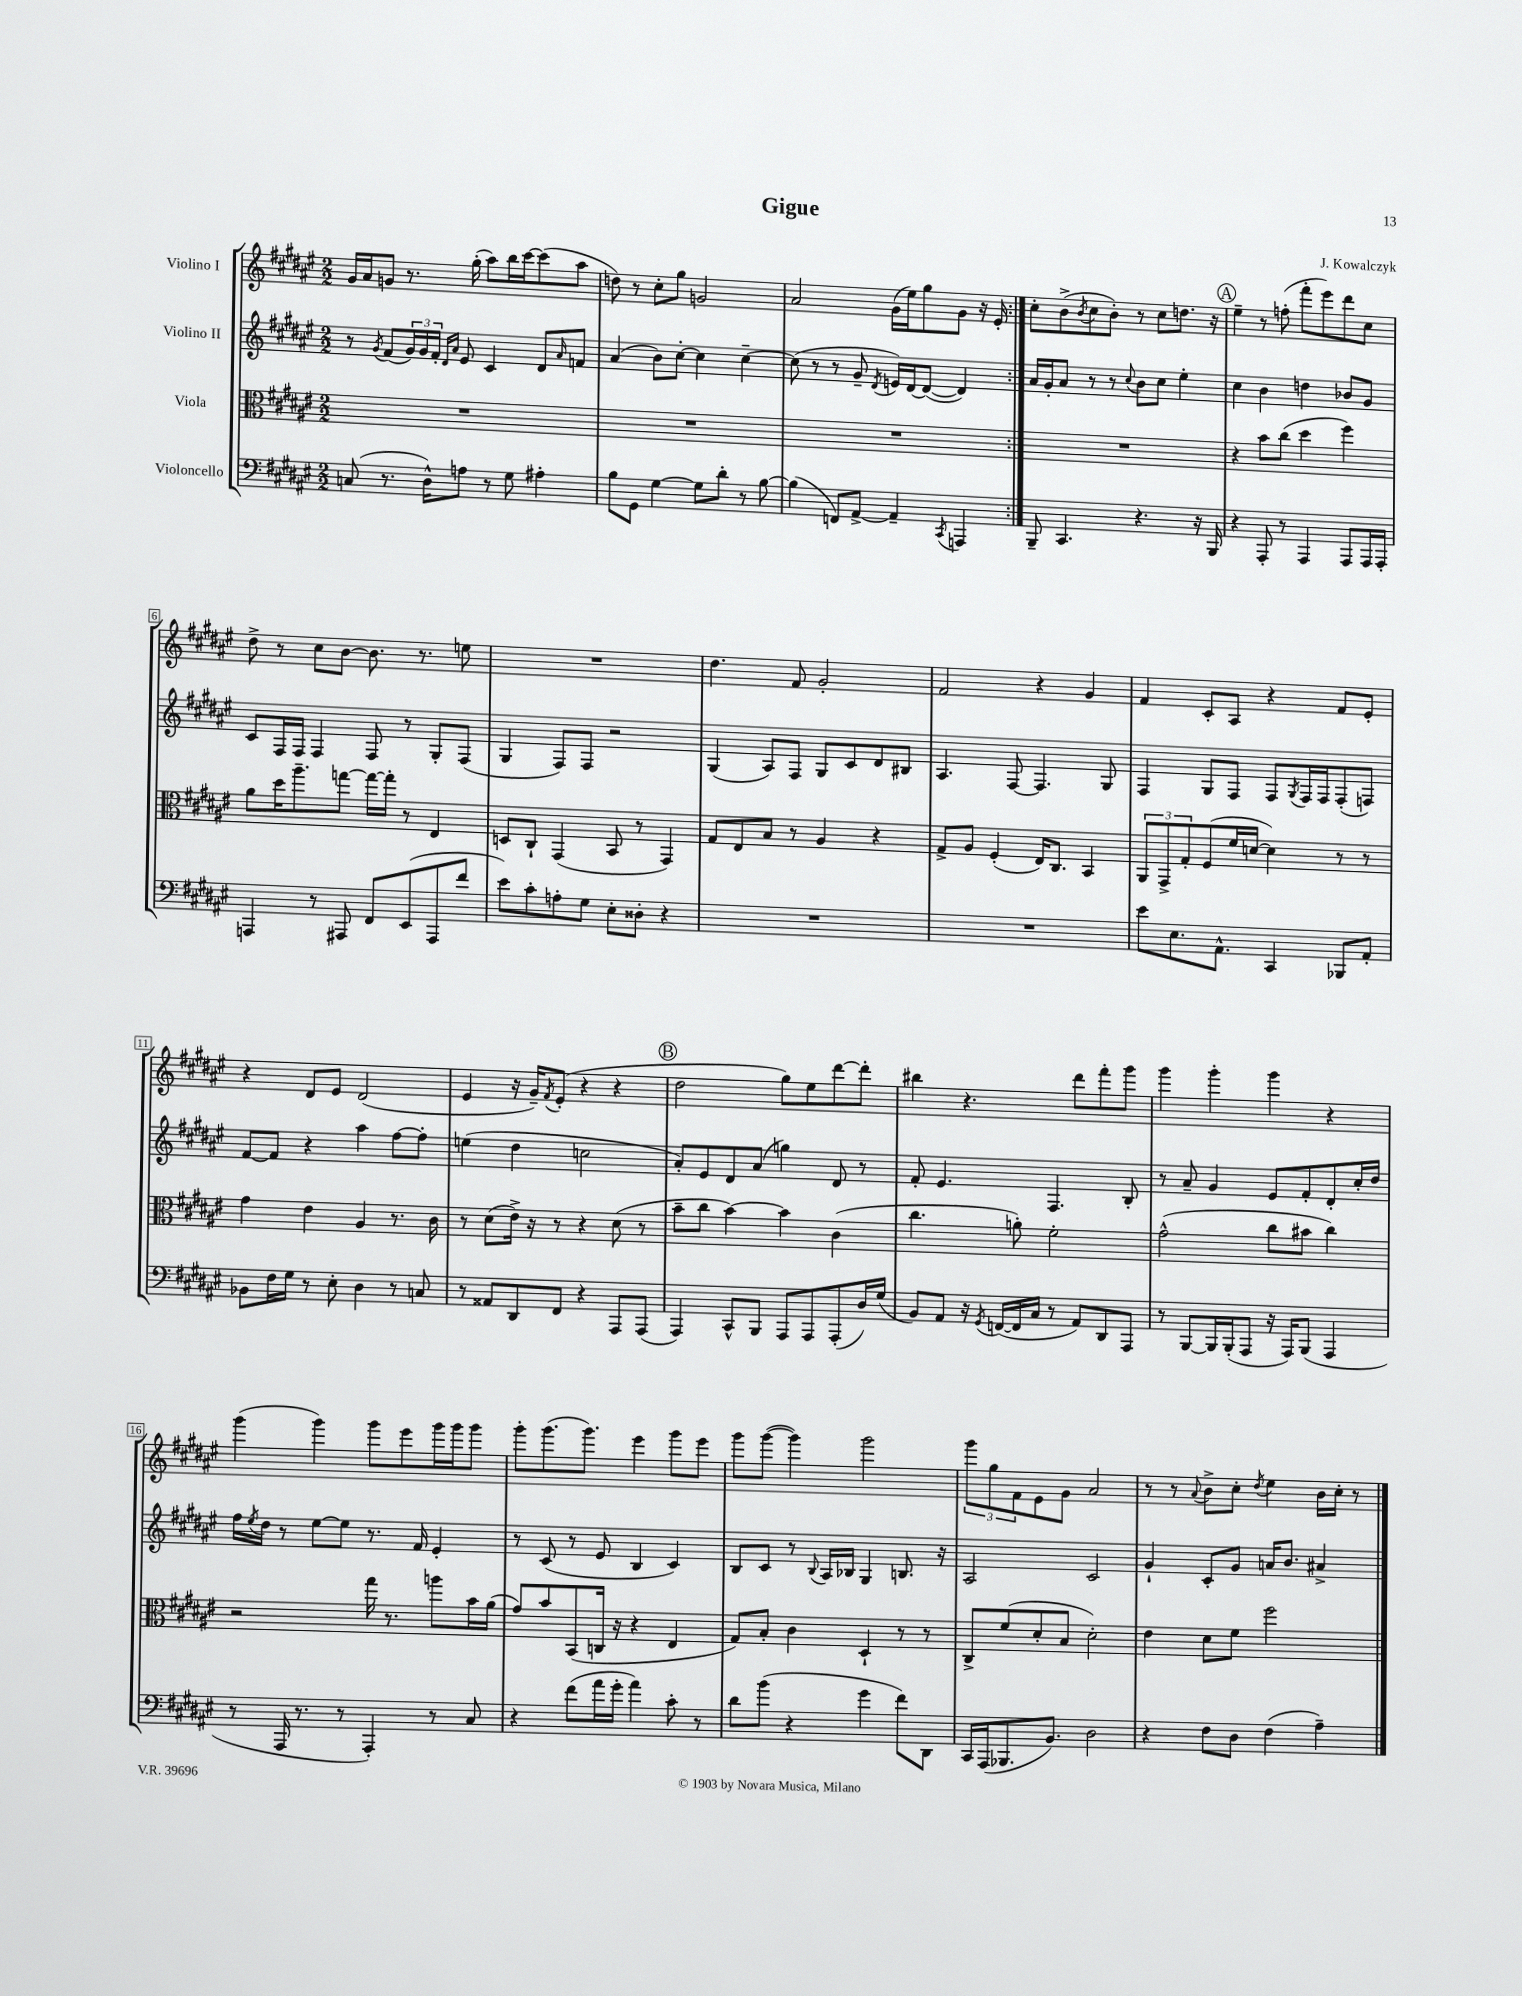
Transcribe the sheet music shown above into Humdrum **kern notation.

**kern	**kern	**kern	**kern
*staff4	*staff3	*staff2	*staff1
*clefF4	*clefC3	*clefG2	*clefG2
*k[f#c#g#d#a#e#]	*k[f#c#g#d#a#e#]	*k[f#c#g#d#a#e#]	*k[f#c#g#d#a#e#]
*M2/2	*M2/2	*M2/2	*M2/2
(8C	1r	8r	16g#
.	.	.	16a#
.	.	8qg#	.
8.r	.	(8f#	8g
.	.	24g#)	8.r
.	.	24g#	.
16D#^^)	.	.	.
.	.	24f#'	.
.	.	16qqd#	.
.	.	16qqa#	.
8A	.	8e#	.
.	.	.	(16gg#'
8r	.	4c#	8aa#)
8G#	.	.	16bb
.	.	.	[16ccc#
4A#'	.	8d#	(8ccc#]
.	.	16qqa#	.
.	.	8f	8aa#
=	=	=	=
8B	1r	(4a#	8dd)
8GG#	.	.	8r
[4G#	.	8b)	8cc#'
.	.	[8cc#'	8gg#
8G#]	.	4cc#]	2g
8d#'	.	.	.
8r	.	[4cc#~	.
[8B	.	.	.
=	=	=	=
(4B]	1r	(8cc#]	2a#
.	.	8r	.
8FF)	.	8r	.
[8AA#^	.	8g#~	.
.	.	8qd#	.
4AA#~]	.	16e)	(16g#
.	.	[16d#	16ee#)
.	.	(8d#_	8gg#
8qCC#	.	.	.
4AAA	.	4d#])	8g#
.	.	.	16r
.	.	.	16e#'
=:|!	=:|!	=:|!	=:|!
8BBB~	1r	16a#	8cc#'
.	.	16g#'	.
4.CC#	.	8a#	(8b^
.	.	.	8qb
.	.	8r	8cc#
.	.	8r	8b')
.	.	8qqcc#	.
4.r	.	8b	8r
.	.	8cc#	8cc#
.	.	4ee#'	8.dd
16r	.	.	.
16BBB	.	.	16r
=	=	=	=
4r	4r	4cc#	4ee#~
8AAA#'	8b	4b	8r
8r	(8cc#	.	(8ff'
4AAA#	4dd#	4dd	8fff#'
.	.	.	8eee#)
8AAA#	4ff#)	8b-	8ddd#
16AAA#	.	8g#	8cc#
16AAA#'	.	.	.
=	=	=	=
4AAA	8a#	8c#	8dd#^
.	16dd#	16F#	8r
.	8.aa#~	16F#	.
8r	.	4F#	8cc#
8AAA#	[8gg	.	[8b
8FF#	16gg_	8F#	8.b]
.	16gg']	.	.
(8EE#	8r	8r	.
.	.	.	8.r
8AAA#	4E#	8G#'	.
8f#	.	(8F#	8ee
=	=	=	=
8e#)	8D	4G#	1r
8c#'	8C#`	.	.
8A'	(4GG#	8F#)	.
8G#	.	8F#	.
8E#'	8BB	2r	.
8D##'	8r	.	.
4r	4GG#)	.	.
=	=	=	=
1r	8G#	(4G#	4.dd#
.	8E#	.	.
.	8B	8A#)	.
.	8r	8F#	8f#
.	4A#	8G#	2g#'
.	.	8c#	.
.	4r	8d#	.
.	.	8B#	.
=	=	=	=
1r	8G#^	4.A#	2f#
.	8A#	.	.
.	(4F#'	.	.
.	.	[8F#	.
.	16E#)	4.F#]	4r
.	8.C#	.	.
.	4BB	.	4g#
.	.	8G#	.
=	=	=	=
8e#	12AA#	4F#	4f#
.	12GG#^	.	.
8.E#	.	.	.
.	12G#'	.	.
.	(8F#	8G#	8c#'
8.AA#^^	.	.	.
.	16f#	8F#	8A#
.	[16d	.	.
4CC#	4d])	8F#	4r
.	.	8qG#	.
.	.	16F#	.
.	.	16F#	.
8BBB-	8r	(8F#'	8f#
8AA#'	8r	8F)	8e#'
=	=	=	=
8BB-	4g#	[8f#	4r
16F#	.	8f#]	.
16G#	.	.	.
8r	4e#	4r	8d#
8E#'	.	.	8e#
4D#	4A#	4aa#	(2d#
8r	8.r	[8ff#	.
8C	.	8ff#']	.
.	16c#	.	.
=	=	=	=
8r	8r	(4ee	4e#
8AA##	(8d#	.	.
8DD#	16e#^)	4dd#	16r
.	16r	.	16g#~)
.	.	.	8qf#
8FF#	8r	.	(8e#'
4r	4r	2cc	4r
8AAA#	(8d#	.	4r
(8AAA#	8r	.	.
=	=	=	=
4AAA#)	8b~	8a#')	2dd#
.	8cc#	8e#	.
8CC#^^	[4b)	8d#	.
8BBB	.	(8a#	.
8AAA#	4b]	4gg)	8gg#)
8AAA#	.	.	8ee#
(8AAA#'	(4c#	8d#	[8ddd#
16D#)	.	8r	8ddd#']
(16G#	.	.	.
=	=	=	=
8BB)	4.cc#	8f#'	4bb#
8AA#	.	4.e#	.
16r	.	.	4.r
8qGG#	.	.	.
([16FF	.	.	.
16FF]	8a')	.	.
16C#	.	.	.
8r	2f#'	4.F#	.
8AA#)	.	.	8ddd#
8DD#	.	.	8fff#'
8AAA#	.	8B'	8ggg#
=	=	=	=
8r	(2g#^^	8r	4ggg#
[8BBB	.	8a#~	.
16BBB]	.	4g#	4ggg#'
(16BBB'	.	.	.
8AAA#	.	.	.
16r	8cc#	8e#	4ggg#
16AAA#)	.	.	.
(8BBB	8b#	8f#'	.
4AAA#	4cc#)	8d#'	4r
.	.	16cc#'	.
.	.	16dd#	.
=	=	=	=
8r	2r	16ff#	(4ggg#
.	.	8qee#	.
.	.	16dd#	.
16AAA#	.	8r	.
8.r	.	.	.
.	.	[8ee#	4ggg#)
8r	.	8ee#]	.
4AAA#')	16gg#	8.r	8ggg#
.	8.r	.	.
.	.	.	8eee#
.	.	16f#	.
8r	8aa	4e#'	16ggg#
.	.	.	16ggg#
8C#	16b	.	8ggg#
.	(16a#	.	.
=	=	=	=
4r	8g#)	8r	8ggg#'
.	8b	(8c#	(8.ggg#
(8f#	(8BB	8r	.
.	.	.	8.ggg#)
16a#	16C	8e#	.
16g#'	16r	.	.
4a#)	4r	4B	4eee#
8c#'	4E#	4c#)	8ggg#
8r	.	.	8eee#
=	=	=	=
8d#	8G#)	8B	8ggg#
(8b	8B'	8c#	([8ggg#
4r	4c#	8r	4ggg#])
.	.	8qqB	.
.	.	16A#	.
.	.	16B-	.
4g#	4D#`	4G#	2ggg#
8f#)	8r	8.B	.
8DD#	8r	.	.
.	.	16r	.
=	=	=	=
16CC#	8C#^	2A#	12ggg#
(16AAA#	.	.	.
.	.	.	12gg#
8.BBB-	(8f#	.	.
.	.	.	12f#
.	8d#'	.	8e#
8.BB)	.	.	.
.	8B	.	8g#
2D#	2d#')	2c#	2a#
=	=	=	=
4r	4e#	4g#`	8r
.	.	.	8r
.	.	.	8qqa#
8F#	8d#	8c#'	8b^
8D#	8f#	8g#	8cc#'
.	.	.	8qdd#
(4F#	2ff#	16a	4ee#
.	.	8.b	.
4A#~)	.	4a#^	16b
.	.	.	16cc#'
.	.	.	8r
==	==	==	==
*-	*-	*-	*-
